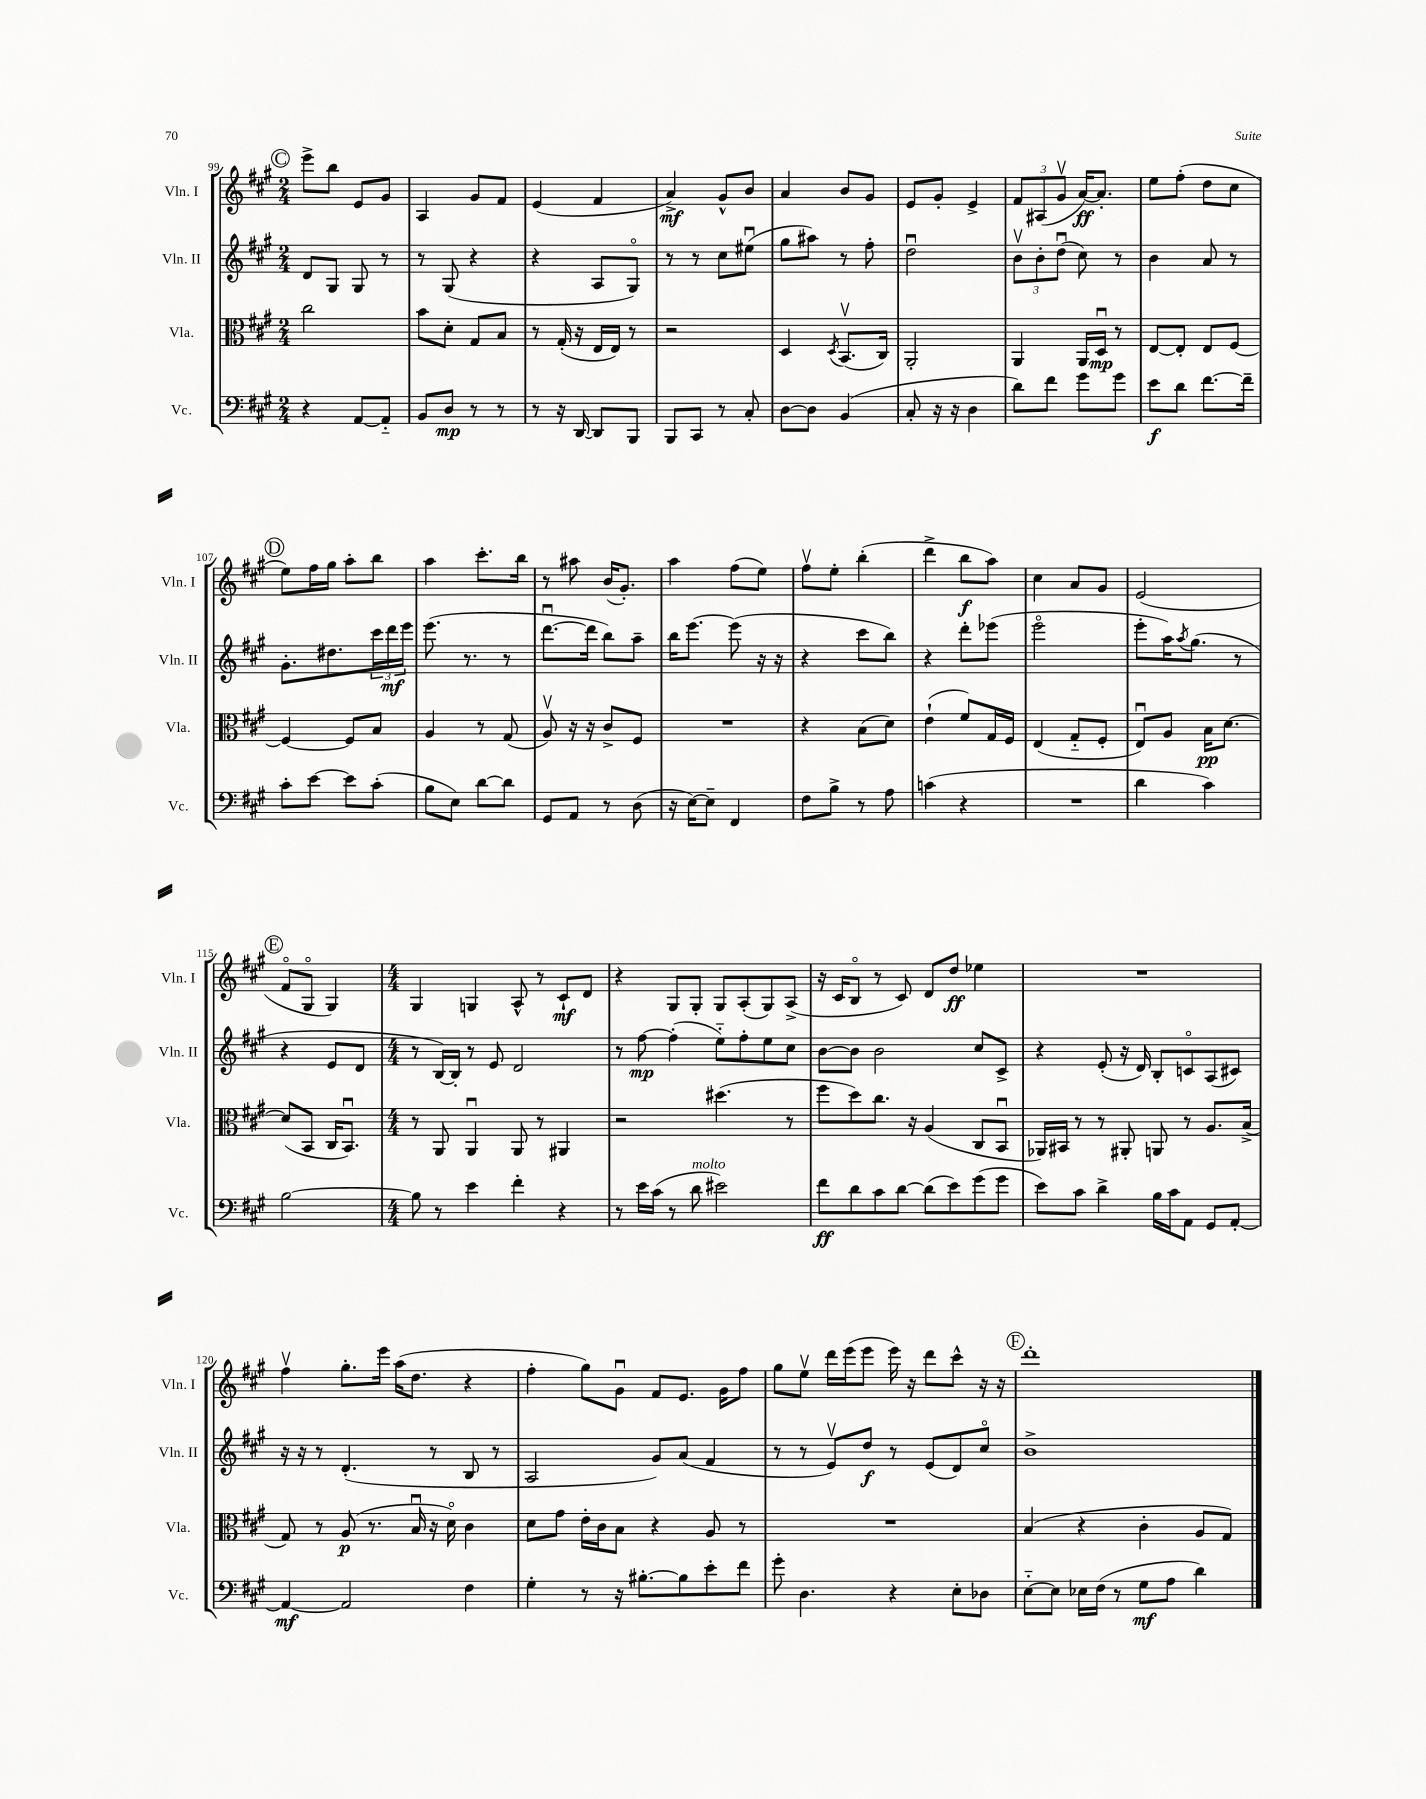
<<
\new StaffGroup <<
\new Staff = "s0" \with { instrumentName = "Vln. I" shortInstrumentName = "Vln. I" } {
    \clef treble \key a \major \numericTimeSignature \time 2/4
    \mark \markup { \circle "C" } e'''8-> b''8 e'8 gis'8 |
    a4 gis'8 fis'8 |
    e'4( fis'4 |
    a'4->\mf) gis'8-^ b'8 |
    a'4 b'8 gis'8 |
    e'8 gis'8-. e'4-> |
    \tuplet 3/2 { fis'8 ais8( gis'8\upbow } a'16~\ff) a'8.-. |
    e''8 fis''8-.( d''8 cis''8 |
    \mark \markup { \circle "D" } e''8) fis''16 gis''16 a''8-. b''8 |
    a''4 cis'''8.-. b''16 |
    r8 ais''8 b'16( gis'8.-.) |
    a''4 fis''8( e''8) |
    fis''8\upbow e''8-. b''4-.( |
    d'''4-> b''8\f a''8) |
    cis''4 a'8 gis'8 |
    e'2( |
    \mark \markup { \circle "E" } fis'8\flageolet gis8\flageolet gis4) |
    \numericTimeSignature \time 4/4 gis4 g4 a8-^ r8 cis'8-!\mf d'8 |
    r4 gis8 gis8-. gis8 a8-.( gis8) a8->( |
    r16 cis'16 b8\flageolet r8 cis'8) d'8 d''8\ff ees''4 |
    R1 |
    fis''4\upbow gis''8.-. e'''16 a''16( d''8. r4 |
    fis''4-. gis''8) gis'8\downbow fis'8 e'8. gis'16 fis''8 |
    gis''8 e''8\upbow d'''16 e'''16( e'''8 e'''16) r16 d'''8 cis'''8-^ r16 r16 |
    \mark \markup { \circle "F" } d'''1-. \bar "|." |
}
\new Staff = "s1" \with { instrumentName = "Vln. II" shortInstrumentName = "Vln. II" } {
    \clef treble \key a \major \numericTimeSignature \time 2/4
    \mark \markup { \circle "C" } d'8 gis8 gis8 r8 |
    r8 gis8( r4 |
    r4 a8 gis8\flageolet) |
    r8 r8 cis''8 eis''8\downbow( |
    gis''8 ais''8) r8 fis''8-. |
    d''2\downbow |
    \tuplet 3/2 { b'8\upbow b'8-. d''8\downbow( } cis''8) r8 |
    b'4 a'8 r8 |
    \mark \markup { \circle "D" } gis'8.-. dis''8. \tuplet 3/2 { cis'''16 d'''16\mf e'''16 } |
    e'''8.( r8. r8 |
    d'''8.~\downbow d'''16 b''8) a''8-- |
    b''16 e'''8.~ e'''8( r16 r16 |
    r4 cis'''8 b''8) |
    r4 d'''8-. ees'''8( |
    e'''2\flageolet |
    e'''8-. a''16) \acciaccatura { a''8 } gis''8.( r8 |
    \mark \markup { \circle "E" } r4 e'8 d'8 |
    \numericTimeSignature \time 4/4 r8 b16~) b16-. r8 e'8 d'2 |
    r8 fis''8~\mp fis''4-.( e''8-_) fis''8-. e''8 cis''8 |
    b'8~ b'8 b'2 cis''8 cis'8-> |
    r4 e'8-.( r16 d'16) b8-. c'8\flageolet a8( cis'8) |
    r16 r16 r8 d'4.-.( r8 b8 r8 |
    a2 gis'8) a'8( fis'4 |
    r8 r8 e'8\upbow) d''8\f r8 e'8( d'8) cis''8\flageolet |
    \mark \markup { \circle "F" } b'1-> \bar "|." |
}
\new Staff = "s2" \with { instrumentName = "Vla." shortInstrumentName = "Vla." } {
    \clef alto \key a \major \numericTimeSignature \time 2/4
    \mark \markup { \circle "C" } cis''2 |
    b'8 d'8-. gis8 b8 |
    r8 gis16-.( r16 e16 e16) r8 |
    r2 |
    d4 \acciaccatura { d8 } b,8.\upbow( cis16) |
    a,2-. |
    a,4 a,16 d16\downbow\mp r8 |
    e8~ e8-. e8 fis8~ |
    \mark \markup { \circle "D" } fis4~ fis8 b8 |
    a4 r8 gis8( |
    a8\upbow) r16 r16 cis'8-> fis8 |
    R2 |
    r4 b8( d'8) |
    e'4-!( fis'8) gis16 fis16 |
    e4( gis8-_ fis8-. |
    e8\downbow) a8 b16\pp d'8.~ |
    \mark \markup { \circle "E" } d'8( b,8 cis16 b,8.\downbow) |
    \numericTimeSignature \time 4/4 r8 a,8 a,4\downbow a,8 r8 ais,4 |
    r2 dis''4.( r8 |
    fis''8 d''8) cis''8. r16 a4( cis8 b,8\downbow |
    aes,16) bis,16 r8 r8 ais,8-. a,8 r8 a8. b16->( |
    gis8) r8 a8\p( r8. b16\downbow r16 d'16\flageolet) cis'4 |
    d'8 gis'8 e'16-. cis'16 b8 r4 a8 r8 |
    R1 |
    \mark \markup { \circle "F" } b4( r4 cis'4-. a8 gis8) \bar "|." |
}
\new Staff = "s3" \with { instrumentName = "Vc." shortInstrumentName = "Vc." } {
    \clef bass \key a \major \numericTimeSignature \time 2/4
    \mark \markup { \circle "C" } r4 a,8~ a,8-_ |
    b,8 d8\mp r8 r8 |
    r8 r16 d,16~ d,8 b,,8 |
    b,,8 cis,8 r8 cis8-. |
    d8~ d8 b,4( |
    cis8-. r16 r16 d4 |
    d'8) fis'8 gis'8 gis'8 |
    e'8\f d'8 fis'8.~ fis'16-- |
    \mark \markup { \circle "D" } cis'8-. e'8~ e'8 cis'8-.( |
    b8 e8) d'8~ d'8 |
    gis,8 a,8 r8 d8( |
    r16 e16~) e8-- fis,4 |
    fis8 b8-> r8 a8 |
    c'4( r4 |
    R2 |
    d'4 cis'4) |
    \mark \markup { \circle "E" } b2~ |
    \numericTimeSignature \time 4/4 b8 r8 e'4 fis'4-. r4 |
    r8 e'16 cis'16( r8 d'8^\markup { \italic "molto" } eis'2) |
    fis'8\ff d'8 cis'8 d'8~ d'8( e'8) gis'8( gis'8 |
    e'8) cis'8 d'4-> b16 cis'16 a,8 gis,8 a,8~-. |
    a,4~\mf a,2 fis4 |
    gis4-. r8 r16 bis8.~-. bis8 e'8-. fis'8 |
    gis'8-. d4. r4 e8-. des8 |
    \mark \markup { \circle "F" } e8~-_ e8 ees16 fis16( r8 gis8\mf a8 d'4) \bar "|." |
}
>>
>>
\layout { \context { \Score currentBarNumber = #99 } }
